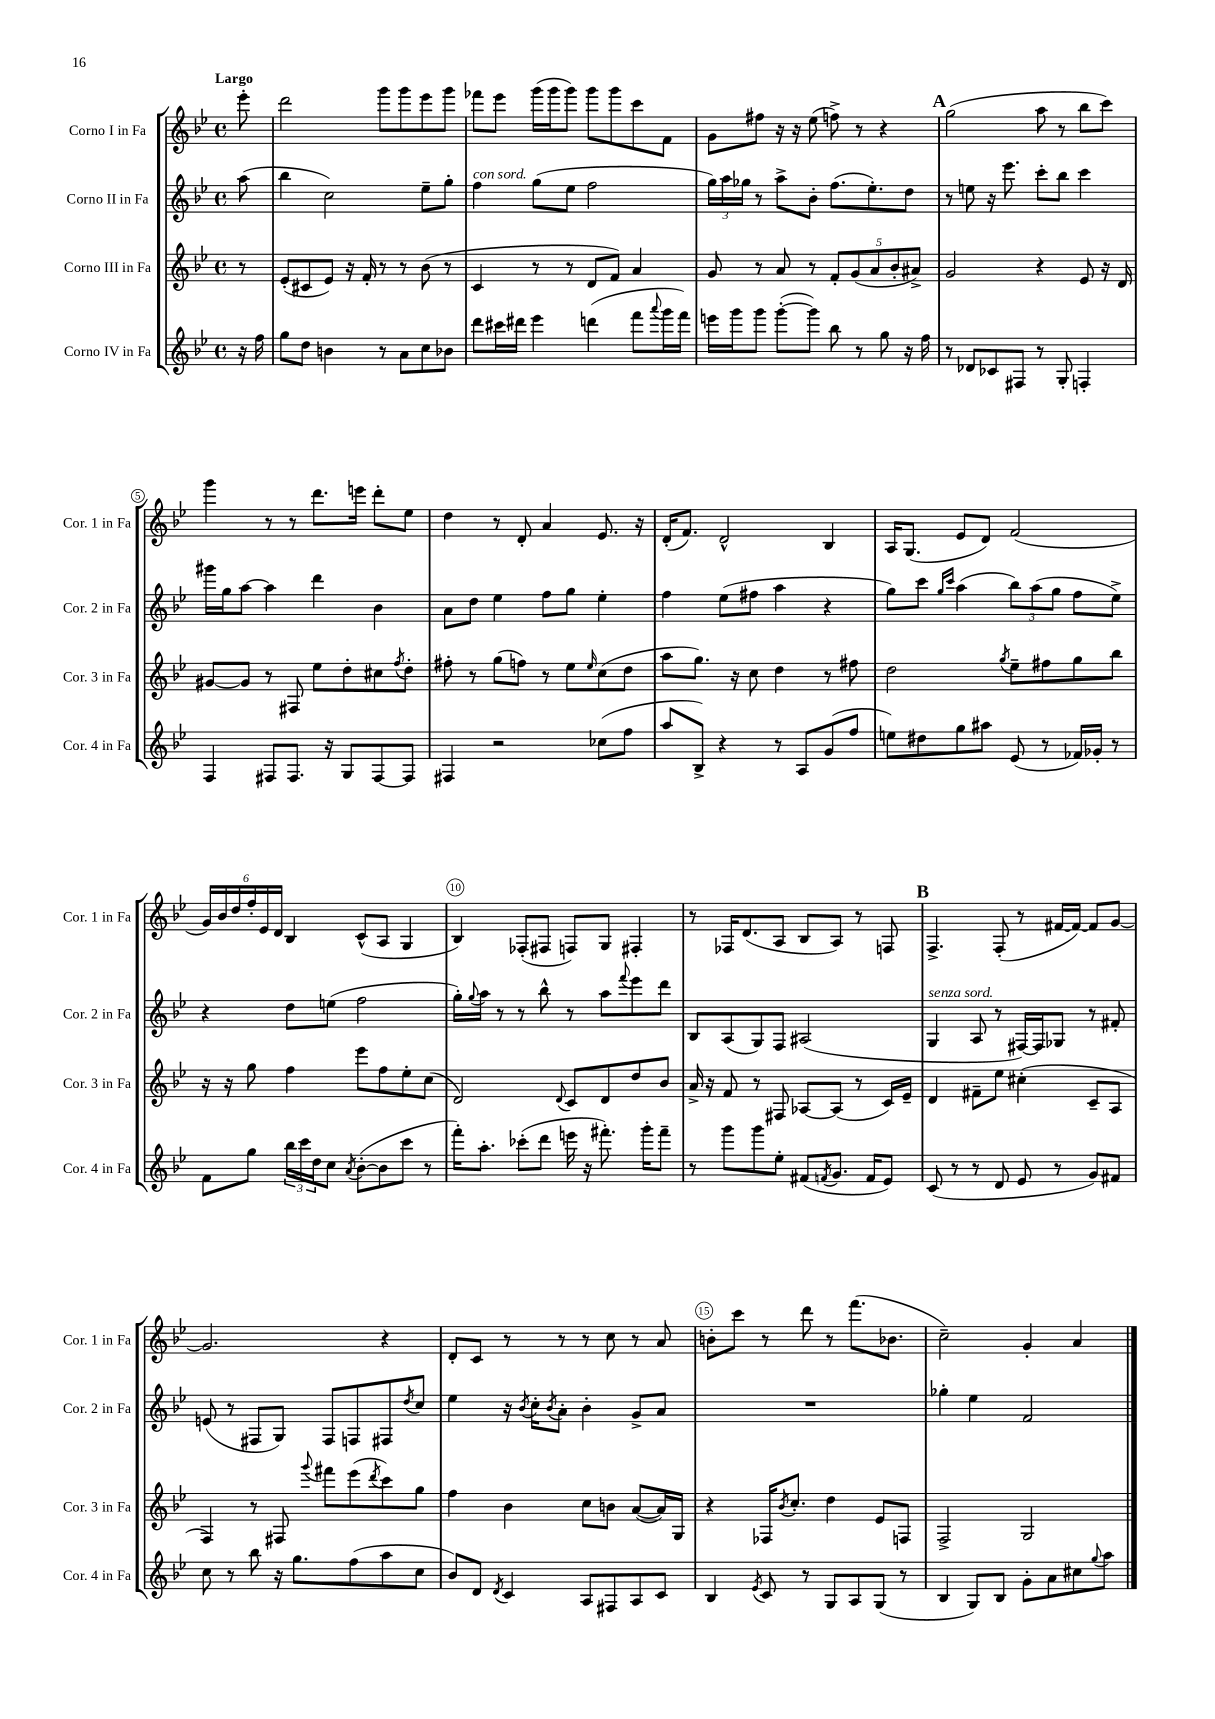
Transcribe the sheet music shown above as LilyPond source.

<<
\new StaffGroup <<
\new Staff = "s0" \with { instrumentName = "Corno I in Fa" shortInstrumentName = "Cor. 1 in Fa" } {
    \clef treble \key bes \major \defaultTimeSignature \time 4/4 \partial 8 \tempo "Largo"
    ees'''8-. |
    d'''2 g'''8 g'''8 ees'''8 g'''8 |
    fes'''8 ees'''8 g'''16( g'''16 g'''8) g'''8 g'''8 c'''8 f'8 |
    g'8 fis''8 r16 r16 ees''8( f''8->) r8 r4 |
    \mark \markup { \bold "A" } g''2( a''8 r8 bes''8 c'''8) |
    g'''4 r8 r8 d'''8. e'''16 d'''8-. ees''8 |
    d''4 r8 d'8-. a'4 ees'8. r16 |
    d'16-.( f'8.) d'2-^ bes4 |
    a16 g8.( ees'8 d'8) f'2( |
    \tuplet 6/4 { g'16) bes'16 d''16 f''16-. ees'16 d'16 } bes4 c'8-^( a8 g4 |
    bes4) fes8-.( fis8 f8) g8 fis4-. |
    r8 fes16 d'8.( a8 bes8 a8) r8 f8 |
    \mark \markup { \bold "B" } f4.-> f8-.( r8 fis'16~ fis'16~) fis'8 g'8~ |
    g'2. r4 |
    d'8-. c'8 r8 r8 r8 c''8 r8 a'8 |
    b'8-. c'''8 r8 d'''8 r8 f'''8.( bes'8. |
    c''2--) g'4-. a'4 \bar "|." |
}
\new Staff = "s1" \with { instrumentName = "Corno II in Fa" shortInstrumentName = "Cor. 2 in Fa" } {
    \clef treble \key bes \major \defaultTimeSignature \time 4/4 \partial 8
    a''8( |
    bes''4 c''2) ees''8-- g''8-. |
    f''4^\markup { \italic "con sord." } g''8( ees''8 f''2 |
    \tuplet 3/2 { g''16) a''16 ges''16 } r8 a''8-> bes'8-. f''8.( ees''8.-.) d''8 |
    \mark \markup { \bold "A" } r8 e''8 r16 ees'''8. c'''8-. bes''8 c'''4 |
    gis'''16 g''16 a''8~ a''4 d'''4 bes'4 |
    a'8 d''8 ees''4 f''8 g''8 ees''4-. |
    f''4 ees''8( fis''8 a''4 r4 |
    g''8) c'''8 \grace { g''16 c'''16 } a''4( \tuplet 3/2 { bes''8) a''8( g''8 } f''8 ees''8->) |
    r4 d''8 e''8( f''2 |
    g''16-.) \appoggiatura { g''8 } a''16 r8 r8 bes''8-^ r8 a''8 \appoggiatura { f'''8 } ees'''8 d'''8 |
    bes8 a8( g8) f8 ais2( |
    \mark \markup { \bold "B" } g4^\markup { \italic "senza sord." } a8 r8 fis16~) fis16 ges8 r8 fis'8-. |
    e'8( r8 fis8 g8) fis8 f8 fis8 \acciaccatura { d''8 } c''8 |
    ees''4 r16 \acciaccatura { bes'8 } c''16-. \acciaccatura { bes'8 } a'8-. bes'4-. g'8-> a'8 |
    R1 |
    ges''4-. ees''4 f'2 \bar "|." |
}
\new Staff = "s2" \with { instrumentName = "Corno III in Fa" shortInstrumentName = "Cor. 3 in Fa" } {
    \clef treble \key bes \major \defaultTimeSignature \time 4/4 \partial 8
    r8 |
    ees'8-.( cis'8 ees'8) r16 f'16-. r8 r8 bes'8( r8 |
    c'4 r8 r8 d'8 f'8) a'4 |
    g'8 r8 a'8 r8 \tuplet 5/4 { f'8-. g'8( a'8 bes'8-. ais'8->) } |
    \mark \markup { \bold "A" } g'2 r4 ees'8 r16 d'16 |
    gis'8~ gis'8 r8 fis8 ees''8 d''8-. cis''8 \acciaccatura { f''8 } d''8-. |
    fis''8-. r8 g''8( f''8) r8 ees''8 \grace { ees''16 } c''8( d''8 |
    a''8 g''8.) r16 c''8 d''4 r8 fis''8 |
    d''2 \acciaccatura { g''8 } ees''8-- fis''8 g''8 bes''8 |
    r16 r16 g''8 f''4 ees'''8 f''8 ees''8-. c''8( |
    d'2) \appoggiatura { d'8 } c'8 d'8 d''8 bes'8 |
    a'16-> r16 f'8 r8 fis8 aes8~ aes8( r8 c'16) ees'16-- |
    \mark \markup { \bold "B" } d'4 fis'8-- ees''8 cis''4-.( c'8-- a8 |
    f4) r8 fis8 \appoggiatura { g'''8 } fis'''8 ees'''8( \acciaccatura { d'''8 } c'''8) g''8 |
    f''4 bes'4 c''8 b'8 a'8~( a'16) g16 |
    r4 fes16 \acciaccatura { bes'8 } c''8.-. d''4 ees'8 f8 |
    f2-> g2 \bar "|." |
}
\new Staff = "s3" \with { instrumentName = "Corno IV in Fa" shortInstrumentName = "Cor. 4 in Fa" } {
    \clef treble \key bes \major \defaultTimeSignature \time 4/4 \partial 8
    r16 f''16 |
    g''8 d''8 b'4 r8 a'8 c''8 bes'8 |
    d'''8 cis'''16 dis'''16 ees'''4 d'''4( f'''8 \appoggiatura { a'''8 } g'''16 f'''16) |
    e'''16 g'''16 g'''8 g'''8~-.( g'''8) bes''8 r8 g''8 r16 f''16 |
    \mark \markup { \bold "A" } r8 des'8 ces'8 fis8 r8 g8-. f4-. |
    f4 fis8 fis8. r16 g8 fis8~ fis8 |
    fis4 r2 ces''8( f''8 |
    a''8 bes8->) r4 r8 a8 g'8( f''8 |
    e''8) dis''8 g''8 ais''8 ees'8( r8 fes'16) ges'16-. r8 |
    f'8 g''8 \tuplet 3/2 { bes''16 c'''16 d''16 } c''8 \acciaccatura { a'8 } bes'8~-.( bes'8 c'''8 r8 |
    f'''16-.) a''8.-. ces'''8-.( d'''8 e'''16 r16 fis'''8.-.) g'''16-. fis'''8-- |
    r8 g'''8 g'''8 ees''8-. fis'8( \acciaccatura { f'8 } g'8. f'16 ees'8) |
    \mark \markup { \bold "B" } c'8( r8 r8 d'8 ees'8 r8 g'8) fis'8 |
    c''8 r8 bes''8 r16 g''8. f''8( a''8 c''8 |
    bes'8) d'8 \acciaccatura { d'8 } c'4 a8 fis8 a8 c'8 |
    bes4 \acciaccatura { ees'8 } c'8 r8 g8 a8 g8( r8 |
    bes4 g8) bes8 g'8-. a'8 cis''8 \appoggiatura { g''8 } a''8 \bar "|." |
}
>>
>>
\layout { \context { \Score \override BarNumber.break-visibility = ##(#f #t #t) barNumberVisibility = #(every-nth-bar-number-visible 5) \override BarNumber.stencil = #(make-stencil-circler 0.1 0.3 ly:text-interface::print) } }
